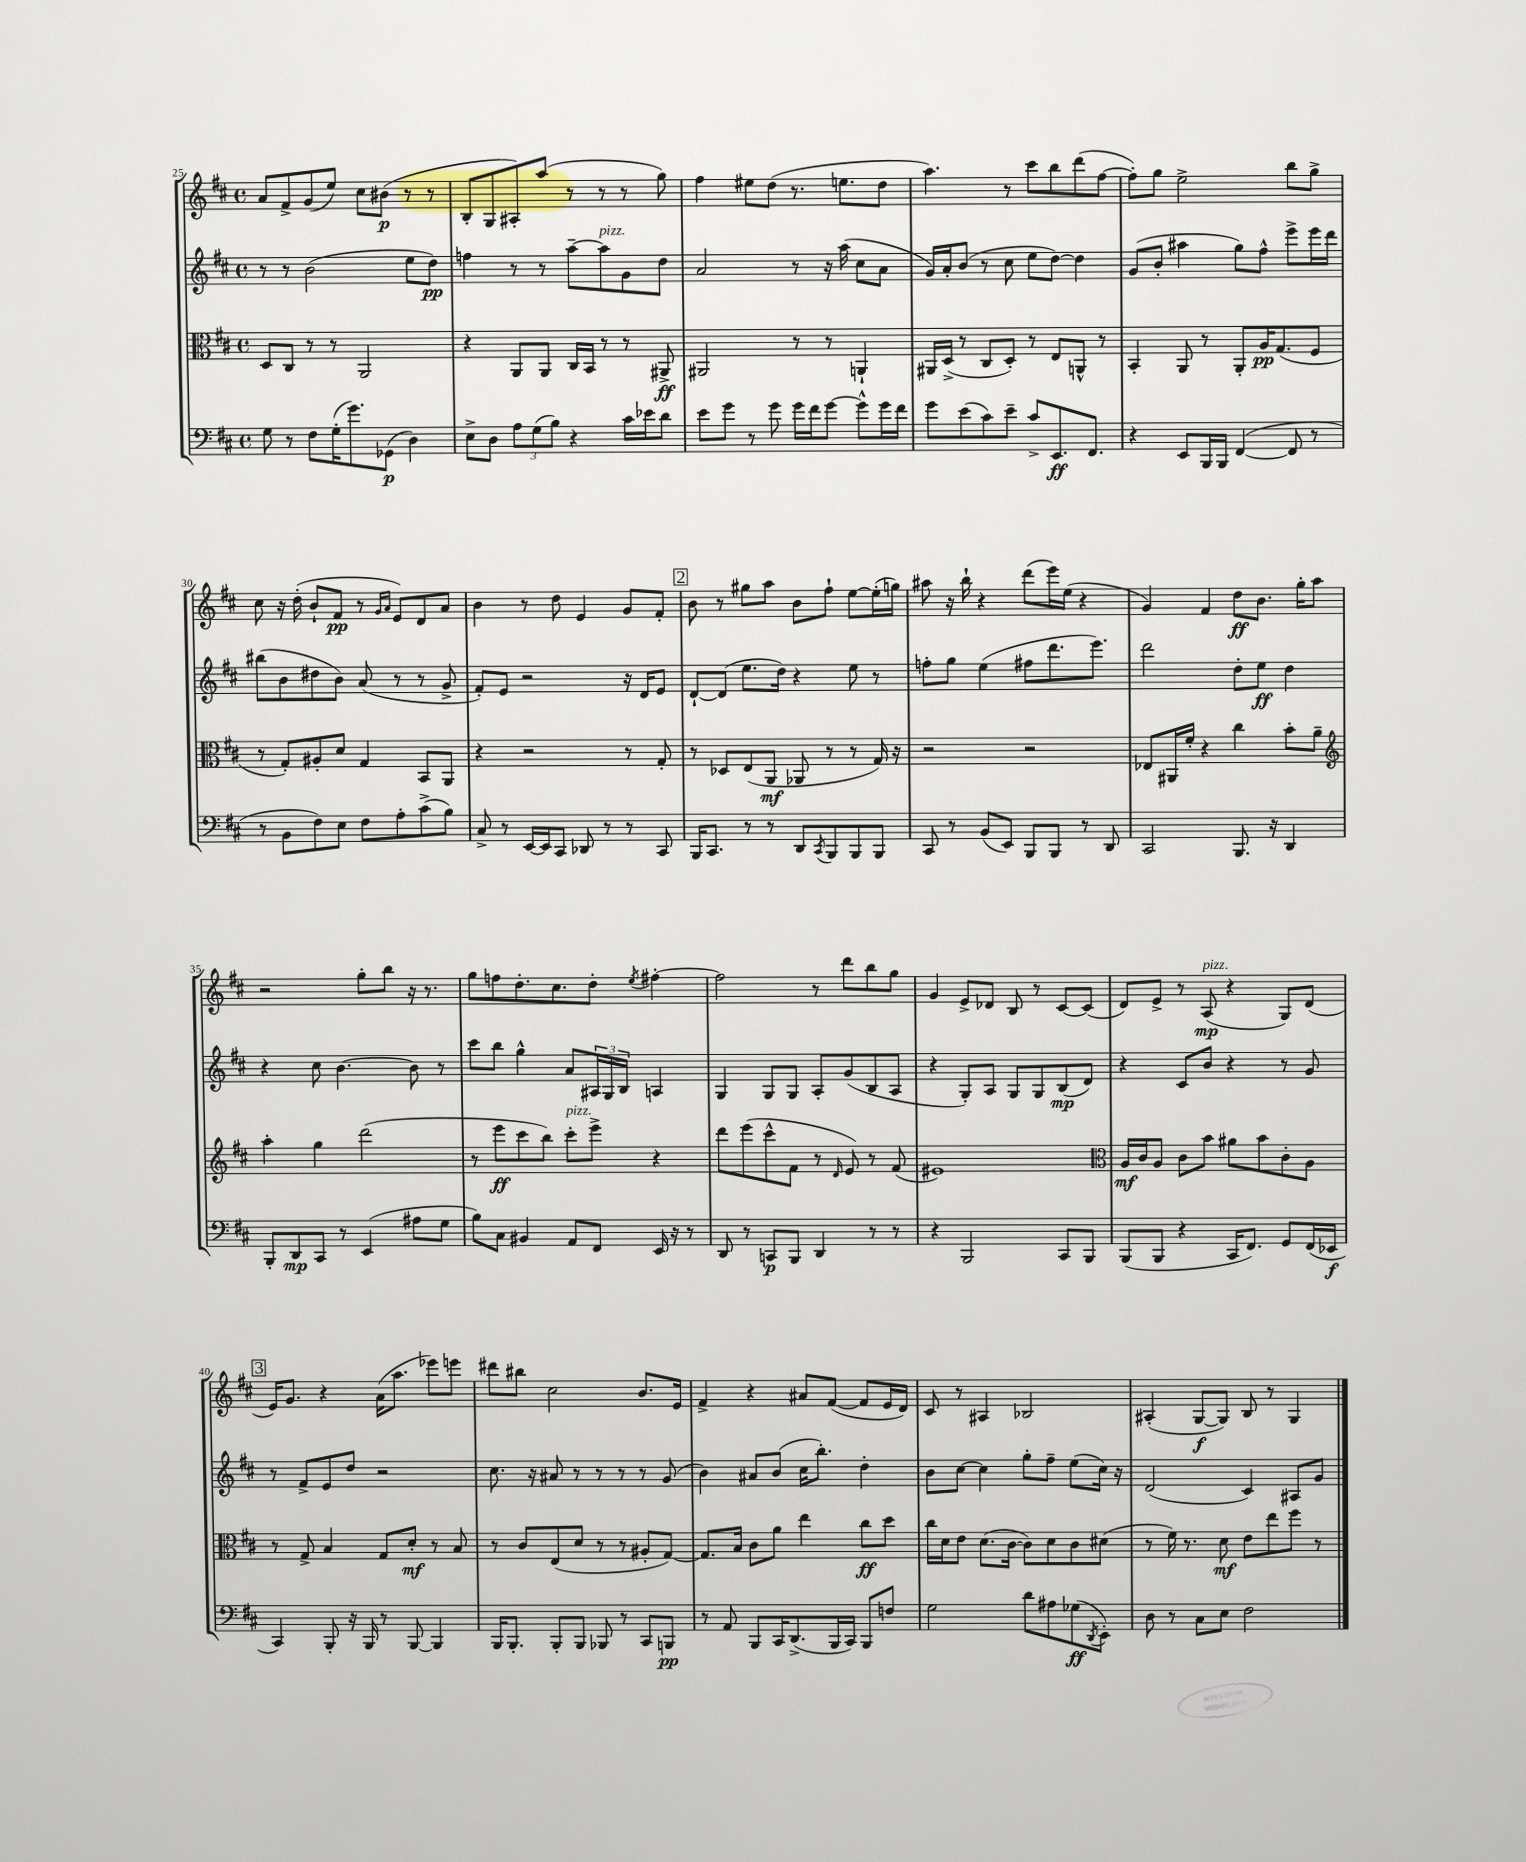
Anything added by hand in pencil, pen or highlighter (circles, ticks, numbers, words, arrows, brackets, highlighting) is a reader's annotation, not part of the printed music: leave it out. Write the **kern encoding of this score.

**kern	**dynam	**kern	**dynam	**kern	**dynam	**kern	**dynam
*part4	*part4	*part3	*part3	*part2	*part2	*part1	*part1
*staff4	*staff4	*staff3	*staff3	*staff2	*staff2	*staff1	*staff1
*clefF4	*	*clefC3	*	*clefG2	*	*clefG2	*
*k[f#c#]	*	*k[f#c#]	*	*k[f#c#]	*	*k[f#c#]	*
*M4/4	*	*M4/4	*	*M4/4	*	*M4/4	*
*met(c)	*	*met(c)	*	*met(c)	*	*met(c)	*
=25	=25	=25	=25	=25	=25	=25	=25
8G\	.	8D/L	.	8r	.	8a/L	.
8r	.	8C#/J	.	8r	.	8f#^/	.
8F#\L	.	8r	.	(2b\	.	(8g/	.
(16G'\K	.	8r	.	.	.	8ee/J)	.
8.g\)	.	.	.	.	.	.	.
.	.	2AA/	.	.	.	8cc#\L	.
(8GG-X\J	p	.	.	.	.	(8b#X\J	p
4D\)	.	.	.	8ee\L	.	8r	.
.	.	.	.	8dd\J)	pp	8r	.
=26	=26	=26	=26	=26	=26	=26	=26
8E^\L	.	4r	.	4ffn\	.	8B'/L	.
8D\J	.	.	.	.	.	8G/	.
12A\L	.	8AA/L	.	8r	.	8A#X'/)	.
(12G\	.	.	.	.	.	.	.
.	.	8AA/J	.	8r	.	(8aa/J	.
12B\J)	.	.	.	.	.	.	.
4r	.	16C#/LL	.	[8aa~\L	.	8r	.
.	.	16BB/JJ	.	.	.	.	.
!	!	!	!	!LO:TX:a:i:t=pizz.	!	!	!
.	.	8r	.	8aa\]	.	8r	.
16c#\LL	.	8r	.	8g\	.	8r	.
16e-X\J	.	.	.	.	.	.	.
8d\J	.	8AA#X^/	ff	8dd\J	.	8gg\)	.
=27	=27	=27	=27	=27	=27	=27	=27
8e\L	.	2AA#X/	.	2a/	.	4ff#\	.
8g\J	.	.	.	.	.	.	.
8r	.	.	.	.	.	8ee#X\L	.
8g\	.	.	.	.	.	(8dd\J	.
16g\LL	.	8r	.	8r	.	8.r	.
16f#\J	.	.	.	.	.	.	.
[8g\J	.	8r	.	16r	.	.	.
.	.	.	.	(16aa\	.	8.een\L	.
8g^^\L]	.	4AAn`/	.	8cc#\L	.	.	.
16g\L	.	.	.	8a\J	.	8dd\J	.
16f#\JJ	.	.	.	.	.	.	.
=28	=28	=28	=28	=28	=28	=28	=28
8g\L	.	16AA#X/LL	.	16g/LL)	.	4.aa\)	.
.	.	(16D^/JJ	.	16a'/J	.	.	.
(8e\	.	8r	.	(8b/J	.	.	.
8c#\)	.	8C#/L	.	8r	.	.	.
8e~\J	.	8D'/J)	.	8cc#\	.	8r	.
8c#^/L	.	8r	.	8ee\L	.	8ccc#\L	.
8.EE/	ff	8E/L	.	[8dd\J)	.	8bb\	.
.	.	8AAn^^/J	.	4dd\]	.	(8ddd\	.
8.FF#/J	.	.	.	.	.	.	.
.	.	8r	.	.	.	[8ff#\J	.
=29	=29	=29	=29	=29	=29	=29	=29
4r	.	4BB'/	.	(8g/L	.	8ff#'\L])	.
.	.	.	.	8b'/J	.	8gg\J	.
8EE/L	.	8AA/	.	4aa#X\	.	2ee^\	.
16BBB/L	.	8r	.	.	.	.	.
16BBB/JJ	.	.	.	.	.	.	.
([4FF#/	.	8AA'/L	.	8gg\L)	.	.	.
.	.	16A/K	pp	8ff#^^\J	.	.	.
.	.	(8.G/	.	.	.	.	.
8FF#/]	.	.	.	8eee^\L	.	8bb\L	.
8r	.	8F#/J	.	16eee\L	.	8gg^\J	.
.	.	.	.	16ddd\JJ	.	.	.
!!LO:LB:g=z
=30	=30	=30	=30	=30	=30	=30	=30
8r	.	8r	.	(8bb#X\L	.	8cc#\	.
8BB\L	.	8G'/L)	.	8b\	.	16r	.
.	.	.	.	.	.	(16dd'\	.
8F#\)	.	8A#X'/	.	8dd#X\	.	8b`/L	.
8E\J	.	8d/J	.	8b\J)	.	8f#/J	pp
8F#\L	.	4G/	.	(8a/	.	8r	.
.	.	.	.	.	.	16qqg/LL	.
.	.	.	.	.	.	16qqa/JJ	.
8A'\	.	.	.	8r	.	8e/L)	.
(8c#^\	.	8BB/L	.	8r	.	8d/	.
8B\J)	.	8AA/J	.	8g^/	.	8a/J	.
=31	=31	=31	=31	=31	=31	=31	=31
8C#^/	.	4r	.	8f#'/L)	.	4b\	.
8r	.	.	.	8e/J	.	.	.
[16EE/LL	.	2r	.	2r	.	8r	.
16EE/J]	.	.	.	.	.	.	.
8CC#/J	.	.	.	.	.	8dd\	.
8DD-X/	.	.	.	.	.	4e/	.
8r	.	.	.	.	.	.	.
8r	.	8r	.	16r	.	8g/L	.
.	.	.	.	16d/KL	.	.	.
8CC#/	.	8G'/	.	8e/J	.	8f#'/J	.
!!LO:REH:place=s1:t=2
=32	=32	=32	=32	=32	=32	=32	=32
16BBB/KL	.	8r	.	[8d`/L	.	8b\	.
8.CC#/J	.	.	.	.	.	.	.
.	.	8D-X/L	.	(8d/J]	.	8r	.
8r	.	(8E/	.	8.ee\L	.	8gg#X\L	.
8r	.	8AA/J	mf	.	.	8aa\J	.
.	.	.	.	16dd\Jk)	.	.	.
8DD/L	.	8AA-X/	.	4r	.	8b\L	.
8qCC#/	.	.	.	.	.	.	.
8BBB/	.	8r	.	.	.	8ff#`\J	.
8BBB/	.	8r	.	8ee\	.	[8ee\L	.
8BBB/J	.	16G/)	.	8r	.	(16ee'\L]	.
.	.	16r	.	.	.	16ggn\JJ)	.
=33	=33	=33	=33	=33	=33	=33	=33
8CC#/	.	2r	.	8ffn'\L	.	8aa#X\	.
8r	.	.	.	8gg\J	.	16r	.
.	.	.	.	.	.	16bb`\	.
(8BB/L	.	.	.	(4ee\	.	4r	.
8EE/J)	.	.	.	.	.	.	.
8BBB/L	.	2r	.	8ff#X\L	.	(8ddd\L	.
8BBB/J	.	.	.	8.ddd\	.	16eee\L)	.
.	.	.	.	.	.	(16ee\JJ	.
8r	.	.	.	.	.	4r	.
.	.	.	.	8.eee\J)	.	.	.
8DD/	.	.	.	.	.	.	.
=34	=34	=34	=34	=34	=34	=34	=34
2CC#/	.	8E-X/L	.	2ddd\	.	4g/)	.
.	.	16AA#X/L	.	.	.	.	.
.	.	16f#'/JJ	.	.	.	.	.
.	.	4r	.	.	.	4f#/	.
8.BBB/	.	4cc#\	.	8dd'\L	.	8dd\L	ff
.	.	.	.	8ee\J	ff	8.b\J	.
16r	.	.	.	.	.	.	.
4DD/	.	8b'\L	.	4dd\	.	.	.
.	.	.	.	.	.	16gg'\KL	.
.	.	8a~\J	.	.	.	8aa\J	.
!!LO:LB:g=z
=35	=35	=35	=35	=35	=35	=35	=35
*	*	*clefG2	*	*	*	*	*
8BBB'/L	.	4aa'\	.	4r	.	2r	.
8DD/	mp	.	.	.	.	.	.
8CC#/J	.	4gg\	.	8cc#\	.	.	.
8r	.	.	.	[4.b\	.	.	.
(4EE/	.	(2ddd\	.	.	.	8gg'\L	.
.	.	.	.	.	.	8bb\J	.
8A#X\L	.	.	.	8b\]	.	16r	.
.	.	.	.	.	.	8.r	.
8G\J	.	.	.	8r	.	.	.
=36	=36	=36	=36	=36	=36	=36	=36
8B\L)	.	8r	.	8ccc#\L	.	8gg\L	.
8C#\J	.	8eee\L	ff	8bb\J	.	8ffn\	.
4BB#X/	.	8ccc#\	.	4gg^^\	.	8.dd'\	.
.	.	8bb\J)	.	.	.	.	.
.	.	.	.	.	.	8.cc#\	.
!	!	!LO:TX:a:i:t=pizz.	!	!	!	!	!
8AA/L	.	8ccc#'\L	.	8a/L	.	.	.
8FF#/J	.	8eee^\J	.	24A#X/L	.	8dd'\J	.
.	.	.	.	24G/	.	.	.
.	.	.	.	24B/JJ	.	.	.
.	.	.	.	.	.	8qee/	.
16EE/	.	4r	.	4An/	.	[4ff#X'\	.
16r	.	.	.	.	.	.	.
8r	.	.	.	.	.	.	.
=37	=37	=37	=37	=37	=37	=37	=37
8DD/	.	8ddd\L	.	4G/	.	2ff#\]	.
8r	.	(8eee\	.	.	.	.	.
8CCn/L	p	8ccc#^^\	.	8G/L	.	.	.
8BBB/J	.	8f#\J	.	8G/J	.	.	.
4DD/	.	8r	.	8A'/L	.	8r	.
.	.	16qqd/	.	.	.	.	.
.	.	8e/)	.	(8g/	.	8ddd\L	.
8r	.	8r	.	8B/	.	8bb\	.
8r	.	(8f#/	.	8A/J	.	8gg\J	.
=38	=38	=38	=38	=38	=38	=38	=38
4r	.	1e#X)	.	4r	.	4g/	.
2BBB/	.	.	.	8G'/L)	.	8e^/L	.
.	.	.	.	8A/J	.	8d-X/J	.
.	.	.	.	8G/L	.	8B/	.
.	.	.	.	8G/	.	8r	.
8CC#/L	.	.	.	(8B/	mp	[8c#/L	.
8BBB/J	.	.	.	8d/J)	.	(8c#/J]	.
=39	=39	=39	=39	=39	=39	=39	=39
*	*	*clefC3	*	*	*	*	*
(8BBB/L	.	16A/LL	mf	4r	.	8d/L)	.
.	.	16c#/J	.	.	.	.	.
8BBB/J	.	8A/J	.	.	.	8e^/J	.
4r	.	8c#\L	.	8c#/L	.	8r	.
!	!	!	!	!	!	!LO:TX:a:i:t=pizz.	!
.	.	8b\J	.	8b/J	.	(8A/	mp
16CC#/KL	.	8a#X\L	.	4r	.	4r	.
8.FF#/J)	.	.	.	.	.	.	.
.	.	8b\	.	.	.	.	.
8GG/L	.	8c#'\	.	8r	.	8G/L)	.
(16FF#/L	.	8A\J	.	8g/	.	(8d/J	.
16EE-X/JJ	f	.	.	.	.	.	.
!!LO:LB:g=z
!!LO:REH:place=s1:t=3
=40	=40	=40	=40	=40	=40	=40	=40
4CC#/)	.	8r	.	8r	.	16e/KL)	.
.	.	.	.	.	.	8.g/J	.
.	.	8G^/	.	8f#^/L	.	.	.
8BBB'/	.	4B/	.	8e/	.	4r	.
16r	.	.	.	8dd/J	.	.	.
16BBB/	.	.	.	.	.	.	.
8r	.	8G/L	.	2r	.	(16a\KL	.
.	.	.	.	.	.	8.aa\J	.
[8BBB/	.	8d'/J	mf	.	.	.	.
4BBB/]	.	8r	.	.	.	8eee-X\L)	.
.	.	8B/	.	.	.	8eeen\J	.
=41	=41	=41	=41	=41	=41	=41	=41
16BBB/KL	.	8r	.	8.cc#\	.	8ddd#X\L	.
8.BBB'/J	.	.	.	.	.	.	.
.	.	8c#/L	.	.	.	8bb#X\J	.
.	.	.	.	16r	.	.	.
8BBB'/L	.	(8E/	.	8a#X/	.	2cc#\	.
8BBB/J	.	8d/J	.	8r	.	.	.
8BBB-X/	.	8r	.	8r	.	.	.
8r	.	8r	.	8r	.	.	.
8CC#/L	.	8A#X'/L	.	8r	.	8.b/L	.
8BBBn/J	pp	[8G/J)	.	(8g/	.	.	.
.	.	.	.	.	.	16e/Jk	.
=42	=42	=42	=42	=42	=42	=42	=42
8r	.	8.G/L]	.	4b\)	.	4f#^/	.
8AA/	.	.	.	.	.	.	.
.	.	16B/Jk	.	.	.	.	.
8BBB/L	.	8c#\L	.	8a#X/L	.	4r	.
16CC#/K	.	8a\J	.	(8b/J	.	.	.
(8.DD^/	.	.	.	.	.	.	.
.	.	4ee\	.	16cc#\KL	.	8a#X/L	.
.	.	.	.	8.bb'\J)	.	.	.
16BBB/L	.	.	.	.	.	([8f#/J	.
16CC#/JJ)	.	.	.	.	.	.	.
8BBB/L	.	8cc#\L	ff	4dd'\	.	8f#/L]	.
8Fn/J	.	8dd\J	.	.	.	16e/L	.
.	.	.	.	.	.	16d/JJ)	.
=43	=43	=43	=43	=43	=43	=43	=43
2G\	.	16cc#\LL	.	8b\L	.	8c#/	.
.	.	16d\J	.	.	.	.	.
.	.	8e\J	.	[8cc#\J	.	8r	.
.	.	(8.d\L	.	4cc#\]	.	4A#X/	.
.	.	[16c#\Jk	.	.	.	.	.
8d\L	.	8c#\L])	.	8gg'\L	.	2B-X/	.
8A#X\	.	8d\	.	8ff#~\J	.	.	.
(8G-X\	ff	8c#\	.	(8ee\L	.	.	.
8qDD/	.	.	.	.	.	.	.
8EE'\J)	.	(8d#X\J	.	16cc#\Jk)	.	.	.
.	.	.	.	16r	.	.	.
=44	=44	=44	=44	=44	=44	=44	=44
8D\	.	8r	.	(2d/	.	(4A#X'/	.
8r	.	16f#\)	.	.	.	.	.
.	.	8.r	.	.	.	.	.
8C#\L	.	.	.	.	.	[8G/L	f
8E\J	.	8d\	mf	.	.	8G/J])	.
2F#\	.	8e\L	.	4c#/)	.	8B/	.
.	.	8ee\	.	.	.	8r	.
.	.	8ff#\J	.	8A#X/L	.	4G/	.
.	.	8r	.	8g/J	.	.	.
==	==	==	==	==	==	==	==
*-	*-	*-	*-	*-	*-	*-	*-
